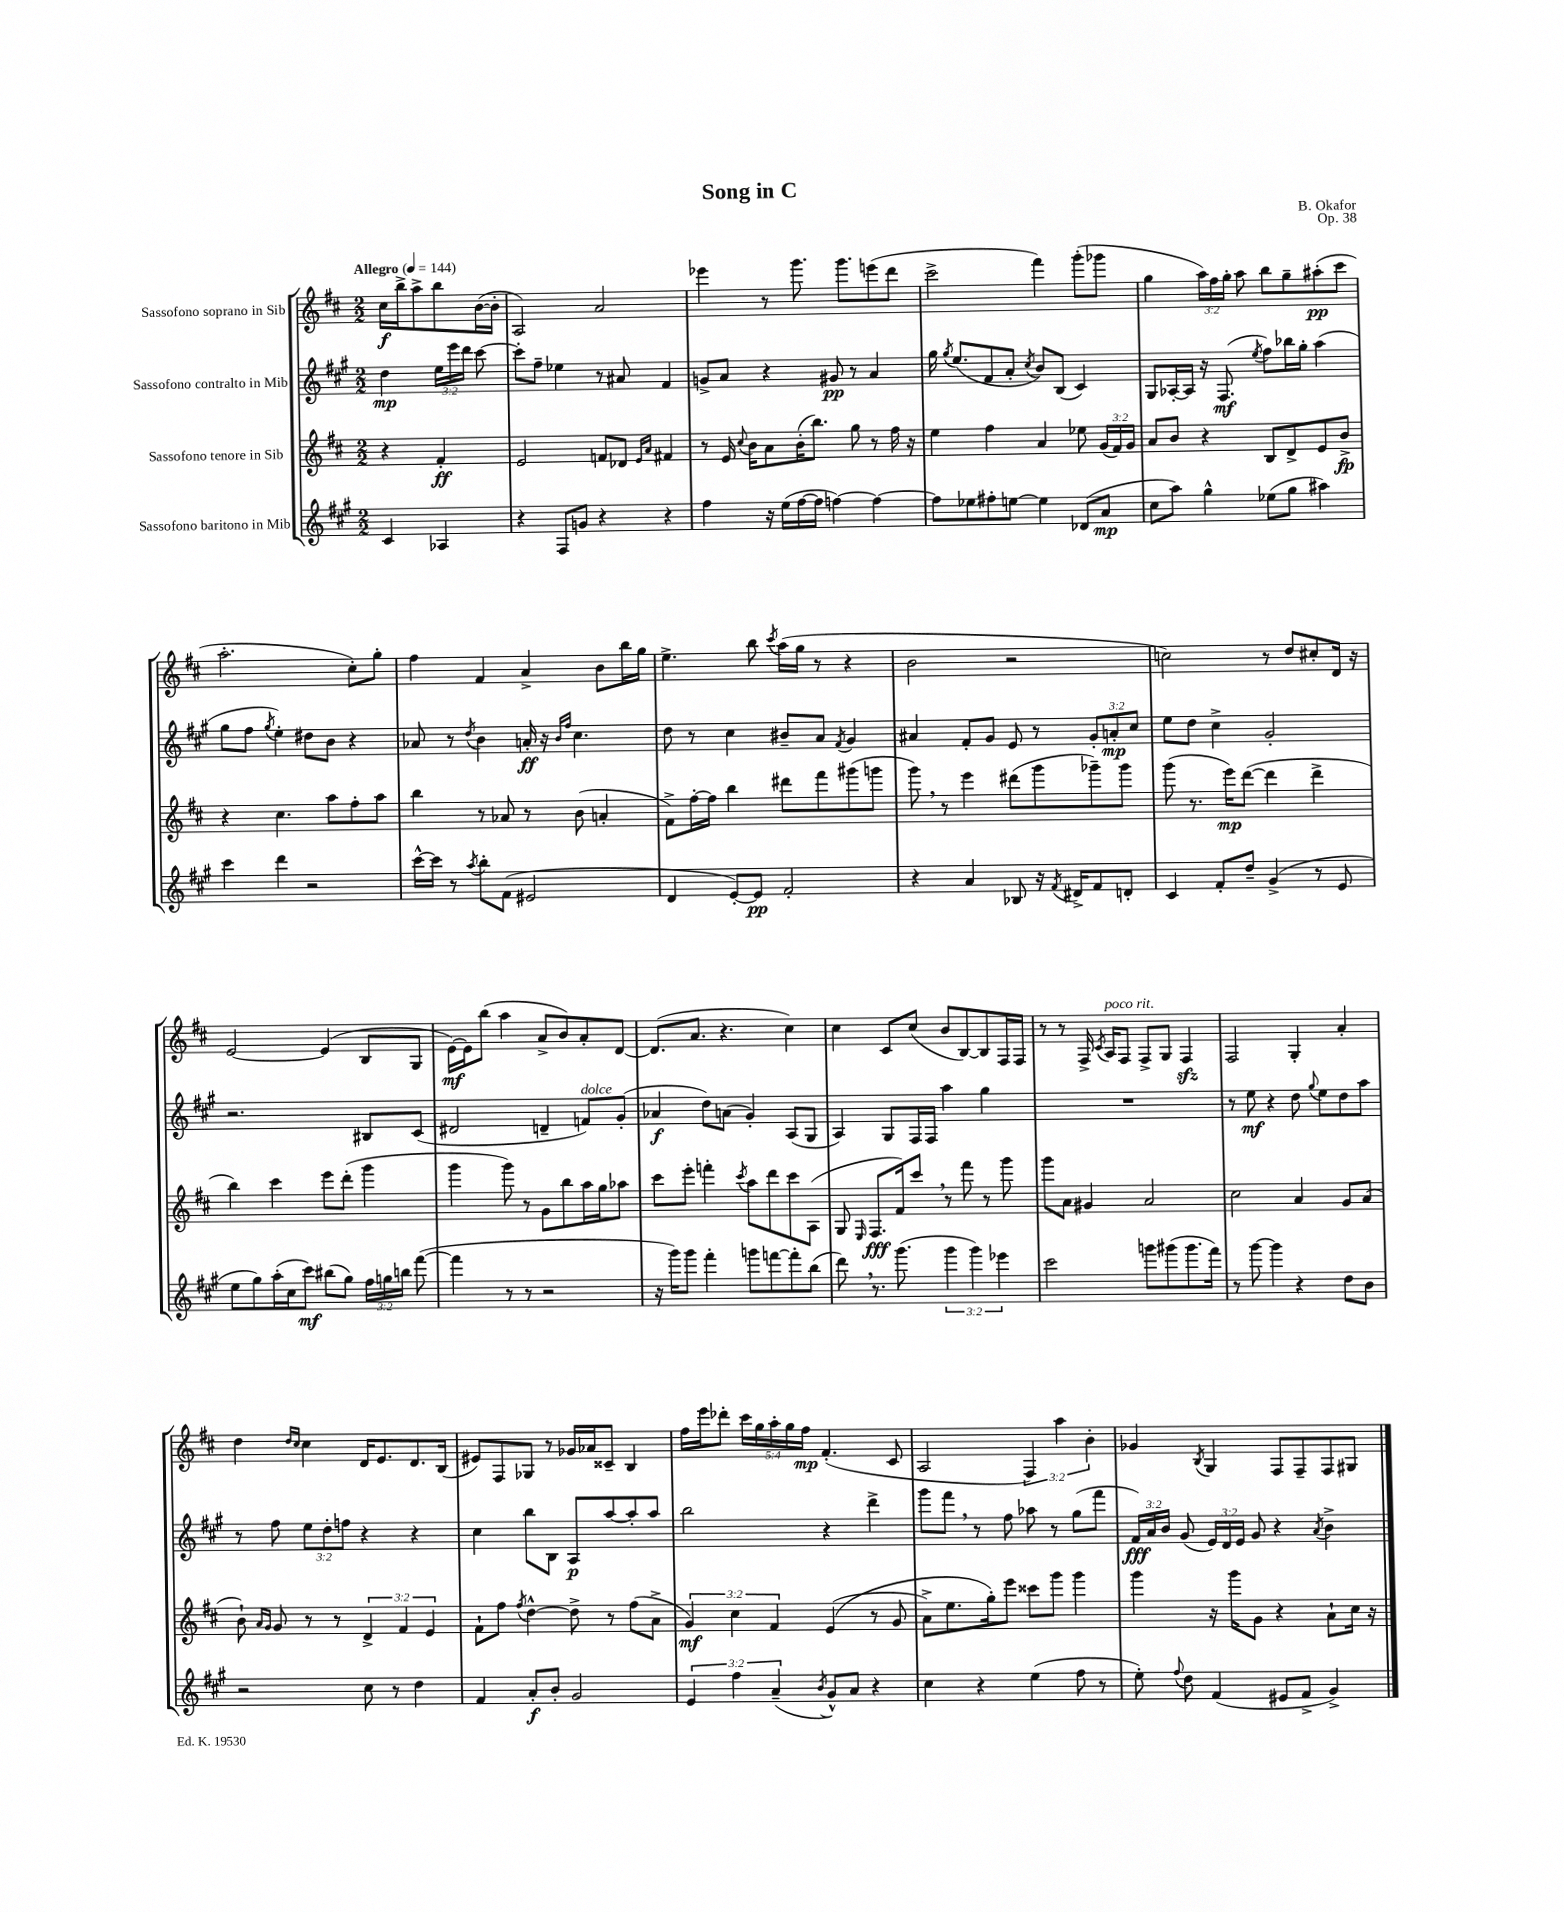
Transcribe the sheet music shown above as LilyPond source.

\header { title = "Song in C" composer = "B. Okafor" opus = "Op. 38" }
<<
\new StaffGroup <<
\new Staff = "s0" \with { instrumentName = "Sassofono soprano in Sib" } {
    \clef treble \key d \major \numericTimeSignature \time 2/2 \override Staff.TupletNumber.text = #tuplet-number::calc-fraction-text \partial 2 \tempo "Allegro" 4 = 144
    \autoBeamOff cis''16[\f b''16-> a''8-> b''8 b'16~( b'16]-. |
    a2) a'2 |
    ees'''4 r8 g'''8. g'''8.[ e'''8( d'''8] |
    cis'''2-> fis'''4) g'''8[-.( ges'''8] |
    g''4 \tuplet 3/2 { a''16[) fis''16 g''16]-. } a''8 b''8[ g''8-- ais''8-.\pp( cis'''8] |
    a''2.-. cis''8[-.) g''8]-. |
    fis''4 fis'4 a'4-> b'8[ b''16 g''16] |
    e''4.-> b''8 \acciaccatura { cis'''8 } a''16[( g''16] r8 r4 |
    b'2 r2 |
    c''2) r8 d''8[ cis''8-. d'16] r16 |
    e'2~ e'4( b8[ g8] |
    e'16[~\mf) e'16 b''8]( a''4 a'8[-> b'8) a'8-. d'8]~ |
    d'8.[( a'8.] r4. cis''4) |
    cis''4 cis'8[ cis''8]( b'8[ b8~) b8 fis16 fis16] |
    r8 r8 fis16-> \acciaccatura { cis'8 } a16[^\markup { \italic "poco rit." } fis8] fis8[-> g8] fis4\sfz |
    fis2 g4-. a'4-. |
    d''4 \grace { d''16[ cis''16] } cis''4 d'16[ e'8. d'8. b16]( |
    eis'8[) fis8 ges8] r8 ges'16[ aes'16 cisis'8]-- b4 |
    fis''16[ e'''16 des'''8]-. \tuplet 5/4 { cis'''16[ g''16 a''16-. g''16 fis''16]\mp } fis'4.-.( cis'8 |
    a2 \tuplet 3/2 { fis4) a''4 b'4-. } |
    ges'4 \acciaccatura { b8 } g4 fis8[ fis8-- fis8 gis8] \bar "|." |
}
\new Staff = "s1" \with { instrumentName = "Sassofono contralto in Mib" } {
    \clef treble \key a \major \numericTimeSignature \time 2/2 \override Staff.TupletNumber.text = #tuplet-number::calc-fraction-text \partial 2
    \autoBeamOff d''4\mp \tuplet 3/2 { e''16[ e'''16 d'''16] } cis'''8~ |
    cis'''8[-. fis''8]-- ees''4 r8 ais'8 fis'4 |
    g'8[-> a'8] r4 gis'8\pp r8 a'4 |
    gis''16 \acciaccatura { gis''8 } e''8.[( fis'8 a'8]-. \acciaccatura { cis''8 } b'8[) b8]( cis'4) |
    gis8[ aes16~-. aes16] r16 fis8.\mf( \acciaccatura { e''8 } fis''8[) bes''16 gis''16]-. a''4( |
    gis''8[ fis''8] \acciaccatura { gis''8 } e''4-.) dis''8[ b'8] r4 |
    aes'8 r8 \acciaccatura { d''8 } b'4 a'16-.\ff r16 \grace { b'16[ fis''16] } cis''4. |
    d''8 r8 cis''4 bis'8[-- a'8] \acciaccatura { fis'8 } gis'4 |
    ais'4 fis'8[-. gis'8] e'8 r8 \tuplet 3/2 { gis'8[-. a'8-.\mp cis''8] } |
    e''8[ d''8] cis''4-> gis'2-. |
    r2. bis8[ cis'8]( |
    dis'2 d'4-- f'8[^\markup { \italic "dolce" }) gis'8]-.( |
    aes'4\f d''8[) a'8]( gis'4-.) a8[( gis8] |
    a4) gis8[ fis16 fis16] a''4 gis''4 |
    R1 |
    r8 e''8\mf r4 d''8 \appoggiatura { gis''8 } e''8[ d''8 a''8] |
    r8 fis''8 \tuplet 3/2 { e''8[ d''8-. f''8] } r4 r4 |
    cis''4 b''8[ b8] a8[\p a''8~ a''8-. a''8] |
    b''2 r4 d'''4-> |
    gis'''8[ fis'''8] \breathe r8 fis''8 aes''8 r8 gis''8[( fis'''8] |
    \tuplet 3/2 { fis'16[\fff) a'16 b'16] } gis'8( \tuplet 3/2 { e'16[) d'16 e'16] } gis'8 r4 \acciaccatura { a'8 } b'4-> \bar "|." |
}
\new Staff = "s2" \with { instrumentName = "Sassofono tenore in Sib" } {
    \clef treble \key d \major \numericTimeSignature \time 2/2 \override Staff.TupletNumber.text = #tuplet-number::calc-fraction-text \partial 2
    \autoBeamOff r4 fis'4-.\ff |
    e'2 f'8[ des'8] \grace { e'16[ a'16] } fis'4 |
    r8 e'16 \appoggiatura { cis''8 } b'16[ a'8 b'16-.( b''8.]) g''8 r8 fis''16 r16 |
    e''4 fis''4 a'4 ees''8 \tuplet 3/2 { g'16[( fis'16) g'16] } |
    a'8[ b'8] r4 b8[ d'8-> e'8 b'8]->\fp |
    r4 cis''4. a''8[ fis''8-. a''8] |
    b''4 r8 aes'8 r8 b'8( a'4-. |
    fis'8[->) fis''16~-. fis''16] b''4 dis'''8[ fis'''8 gis'''8( g'''8] |
    g'''8) \breathe r8 e'''4 dis'''8[( g'''8 ges'''8--) ges'''8] |
    g'''8( r8. e'''16[\mp) d'''8]~( d'''4 d'''4-> |
    b''4) cis'''4 e'''8[ d'''8]-.( g'''4 |
    g'''4 g'''8) r8 g'8[ b''8 a''16 g''16 aes''8] |
    cis'''8[ e'''8]-. f'''4-. \acciaccatura { cis'''8 } a''8[ d'''8 cis'''8 a8]( |
    g8 \grace { e16 } fis8.[\fff fis'16) cis'''8] \breathe r8 fis'''8 r8 g'''8 |
    g'''8[ a'8] gis'4 a'2 |
    cis''2 a'4 g'8[ a'8]( |
    b'8-!) \grace { a'16[ g'16] } g'8 r8 r8 \tuplet 3/2 { d'4-> fis'4 e'4 } |
    fis'8[-! fis''8] \acciaccatura { fis''8 } d''4~-^ d''8-> r8 fis''8[( a'8]-> |
    \tuplet 3/2 { g'4\mf) cis''4 fis'4 } e'4(\( r8 g'8 |
    a'8[->) e''8. g''16-.\) e'''8] cisis'''8[ g'''8] g'''4 |
    g'''4 r16 g'''16[ g'8] r4 a'8[-! cis''16] r16 \bar "|." |
}
\new Staff = "s3" \with { instrumentName = "Sassofono baritono in Mib" } {
    \clef treble \key a \major \numericTimeSignature \time 2/2 \override Staff.TupletNumber.text = #tuplet-number::calc-fraction-text \partial 2
    \autoBeamOff cis'4 aes4 |
    r4 fis8[ g'8] r4 r4 |
    fis''4 r16 e''16[( fis''16~ fis''16] f''4~) f''4~ |
    f''8[ ees''8 fis''8-. e''8]~ e''4 des'8[( a'8]\mp |
    cis''8[ a''8]) gis''4-^ ees''8[( gis''8] ais''4) |
    cis'''4 d'''4 r2 |
    cis'''16[~-^ cis'''16] r8 \acciaccatura { a''8 } b''8[-. fis'8]( eis'2 |
    d'4 e'8[~-.) e'8]\pp fis'2-. |
    r4 a'4 bes8 r16 \acciaccatura { fis'8 } dis'16[-> fis'8 d'8]-. |
    cis'4 fis'8[-. d''8]-- gis'4->( r8 e'8 |
    e''8[ gis''8) a''16-.( cis''16 cis'''8]\mf) bis''8[( gis''8]) \tuplet 3/2 { fis''16[ g''16 b''16] } fis'''8~( |
    fis'''4 r8 r8 r2 |
    r16 gis'''16[) gis'''8] fis'''4-. g'''8[ f'''8~ f'''8-. b''8]( |
    d'''8) \breathe r8. gis'''8.( \tuplet 3/2 { gis'''4 gis'''4) ees'''4 } |
    cis'''2 g'''8[ gis'''8( gis'''8. fis'''16]) |
    r8 gis'''8~ gis'''4 r4 d''8[ b'8] |
    r2 cis''8 r8 d''4 |
    fis'4 a'8[-.\f b'8]-. gis'2 |
    \tuplet 3/2 { e'4 fis''4 a'4--( } \acciaccatura { b'8 } gis'8[-^) a'8] r4 |
    cis''4 r4 e''4( fis''8 r8 |
    e''8-.) \appoggiatura { fis''8 } d''8 fis'4( eis'8[ fis'8]-> gis'4->) \bar "|." |
}
>>
>>
\layout { \context { \Score \remove "Bar_number_engraver" } }
